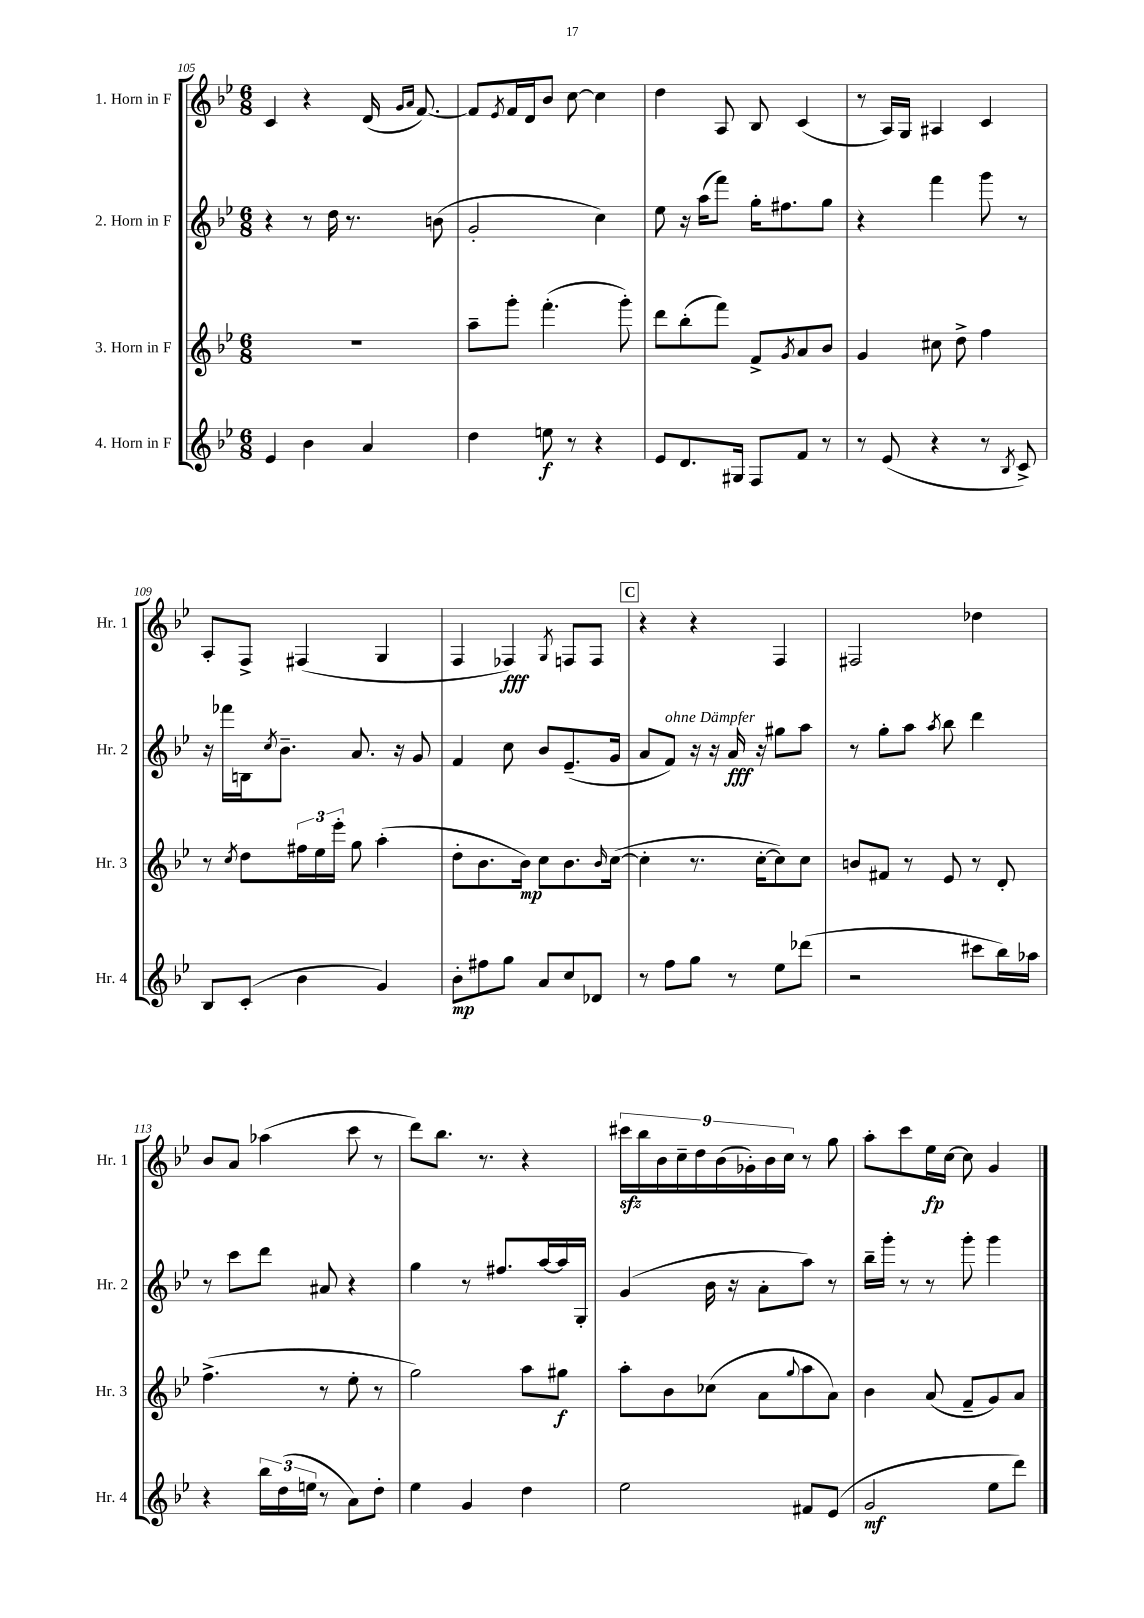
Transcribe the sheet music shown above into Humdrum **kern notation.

**kern	**dynam	**kern	**dynam	**kern	**dynam	**kern	**dynam
*part4	*part4	*part3	*part3	*part2	*part2	*part1	*part1
*staff4	*staff4	*staff3	*staff3	*staff2	*staff2	*staff1	*staff1
*I"4. Horn in F	*	*I"3. Horn in F	*	*I"2. Horn in F	*	*I"1. Horn in F	*
*I'Hr. 4	*	*I'Hr. 3	*	*I'Hr. 2	*	*I'Hr. 1	*
*clefG2	*	*clefG2	*	*clefG2	*	*clefG2	*
*k[b-e-]	*	*k[b-e-]	*	*k[b-e-]	*	*k[b-e-]	*
*M6/8	*	*M6/8	*	*M6/8	*	*M6/8	*
=105	=105	=105	=105	=105	=105	=105	=105
4e-/	.	2.r	.	4r	.	4c/	.
4b-\	.	.	.	8r	.	4r	.
.	.	.	.	16dd\	.	.	.
.	.	.	.	8.r	.	.	.
4a/	.	.	.	.	.	(16d/	.
.	.	.	.	.	.	16qqg/LL	.
.	.	.	.	.	.	16qqa/JJ	.
.	.	.	.	.	.	[8.f/)	.
.	.	.	.	(8bn\	.	.	.
=106	=106	=106	=106	=106	=106	=106	=106
4dd\	.	8aa~\L	.	2g'/	.	8f/L]	.
.	.	.	.	.	.	8qe-/	.
.	.	8ggg'\J	.	.	.	16f/L	.
.	.	.	.	.	.	16d/J	.
8een\	f	(4.fff'\	.	.	.	8b-/J	.
8r	.	.	.	.	.	[8cc\	.
4r	.	.	.	4cc\)	.	4cc\]	.
.	.	8ggg'\)	.	.	.	.	.
=107	=107	=107	=107	=107	=107	=107	=107
8e-/L	.	8ddd\L	.	8ee-\	.	4dd\	.
8.d/	.	(8bb-'\	.	16r	.	.	.
.	.	.	.	(16aa\KL	.	.	.
.	.	8fff\J)	.	8fff\J)	.	8A/	.
16G#X/Jk	.	.	.	.	.	.	.
8F/L	.	8f^/L	.	16gg'\KL	.	8B-/	.
.	.	.	.	8.ff#X\	.	.	.
.	.	8qg/	.	.	.	.	.
8f/J	.	8a/	.	.	.	(4c/	.
8r	.	8b-/J	.	8gg\J	.	.	.
=108	=108	=108	=108	=108	=108	=108	=108
8r	.	4g/	.	4r	.	8r	.
(8e-/	.	.	.	.	.	16A/LL)	.
.	.	.	.	.	.	16G/JJ	.
4r	.	8cc#X\	.	4fff\	.	4A#X/	.
.	.	8dd^\	.	.	.	.	.
8r	.	4ff\	.	8ggg\	.	4c/	.
8qB-/	.	.	.	.	.	.	.
8c^/)	.	.	.	8r	.	.	.
!!LO:LB:g=z
=109	=109	=109	=109	=109	=109	=109	=109
8B-/L	.	8r	.	16r	.	8A'/L	.
.	.	.	.	16fff-X\LL	.	.	.
.	.	8qcc/	.	.	.	.	.
(8c'/J	.	8dd\L	.	16Bn\J	.	8F^/J	.
.	.	.	.	8qcc/	.	.	.
.	.	.	.	8.b-~\J	.	.	.
4b-\	.	24ff#X\L	.	.	.	(4F#X/	.
.	.	24ee-\	.	.	.	.	.
.	.	24eee-'\JJ	.	.	.	.	.
.	.	8gg\	.	8.a/	.	.	.
4g/)	.	(4aa'\	.	.	.	4G/	.
.	.	.	.	16r	.	.	.
.	.	.	.	8g/	.	.	.
=110	=110	=110	=110	=110	=110	=110	=110
8b-'\L	mp	8dd'\L	.	4f/	.	4F/	.
8ff#X\	.	8.b-\	.	.	.	.	.
8gg\J	.	.	.	8cc\	.	4F-X/)	fff
.	.	16b-\Jk)	mp	.	.	.	.
8a/L	.	8cc\L	.	8b-/L	.	.	.
.	.	.	.	.	.	8qG/	.
8cc/	.	8.b-\	.	(8.e-~/	.	8Fn/L	.
8d-X/J	.	.	.	.	.	8F/J	.
.	.	16qqb-/	.	.	.	.	.
.	.	([16cc\Jk	.	16g/Jk	.	.	.
!!LO:REH:place=s1:t=C
=111	=111	=111	=111	=111	=111	=111	=111
8r	.	4cc'\]	.	8a/L	.	4r	.
!	!	!	!	!LO:TX:a:i:t=ohne Dämpfer	!	!	!
8ff\L	.	.	.	8f/J)	.	.	.
8gg\J	.	8.r	.	16r	.	4r	.
.	.	.	.	16r	.	.	.
8r	.	.	.	16a/	fff	.	.
.	.	[16cc'\KL	.	16r	.	.	.
8ee-\L	.	8cc\])	.	8gg#X\L	.	4F/	.
(8ddd-X\J	.	8cc\J	.	8aa\J	.	.	.
=112	=112	=112	=112	=112	=112	=112	=112
2r	.	8bn/L	.	8r	.	2F#X/	.
.	.	8f#X/J	.	8gg'\L	.	.	.
.	.	8r	.	8aa\J	.	.	.
.	.	.	.	8qaa/	.	.	.
.	.	8e-/	.	8bb-\	.	.	.
8ccc#X\L	.	8r	.	4ddd\	.	4dd-X\	.
16bb-\L)	.	8d'/	.	.	.	.	.
16aa-X\JJ	.	.	.	.	.	.	.
!!LO:LB:g=z
=113	=113	=113	=113	=113	=113	=113	=113
4r	.	(4.ff^\	.	8r	.	8b-/L	.
.	.	.	.	8ccc\L	.	8a/J	.
24bb-\LL	.	.	.	8ddd\J	.	(4aa-X\	.
(24dd\	.	.	.	.	.	.	.
24een\JJ	.	.	.	.	.	.	.
8r	.	8r	.	8a#X/	.	.	.
8a\L)	.	8ee-'\	.	4r	.	8ccc\	.
8dd'\J	.	8r	.	.	.	8r	.
=114	=114	=114	=114	=114	=114	=114	=114
4ee-\	.	2gg\)	.	4gg\	.	8ddd\L)	.
.	.	.	.	.	.	8.bb-\J	.
4g/	.	.	.	8r	.	.	.
.	.	.	.	.	.	8.r	.
.	.	.	.	8.ff#X/L	.	.	.
4dd\	.	8aa\L	.	.	.	4r	.
.	.	.	.	[16aa/L	.	.	.
.	.	8gg#X\J	f	16aa/]	.	.	.
.	.	.	.	16G'/JJ	.	.	.
=115	=115	=115	=115	=115	=115	=115	=115
2ee-\	.	8aa'\L	.	(4g/	.	18ccc#Xzz\LL	.
.	.	.	.	.	.	18bb-\	.
.	.	.	.	.	.	18b-\	.
.	.	8b-\	.	.	.	.	.
.	.	.	.	.	.	18cc~\	.
.	.	.	.	.	.	18dd\	.
.	.	(8cc-X\J	.	16b-\	.	.	.
.	.	.	.	.	.	(18b-\	.
.	.	.	.	16r	.	.	.
.	.	.	.	.	.	18g-X'\)	.
.	.	8a\L	.	8a'\L	.	.	.
.	.	.	.	.	.	18b-\	.
.	.	.	.	.	.	18cc\JJ	.
.	.	8qqgg/	.	.	.	.	.
8f#X/L	.	8aa\	.	8aa\J)	.	8r	.
(8e-/J	.	8a\J)	.	8r	.	8gg\	.
=116	=116	=116	=116	=116	=116	=116	=116
2g/	mf	4b-\	.	16bb-~\LL	.	8aa'\L	.
.	.	.	.	16ggg'\JJ	.	.	.
.	.	.	.	8r	.	8ccc\	.
.	.	(8a/	.	8r	.	16ee-\L	fp
.	.	.	.	.	.	[16cc\JJ	.
.	.	8f~/L	.	8ggg'\	.	8cc\]	.
8ee-\L	.	8g/)	.	4ggg\	.	4g/	.
8ddd\J)	.	8a/J	.	.	.	.	.
==	==	==	==	==	==	==	==
*-	*-	*-	*-	*-	*-	*-	*-
